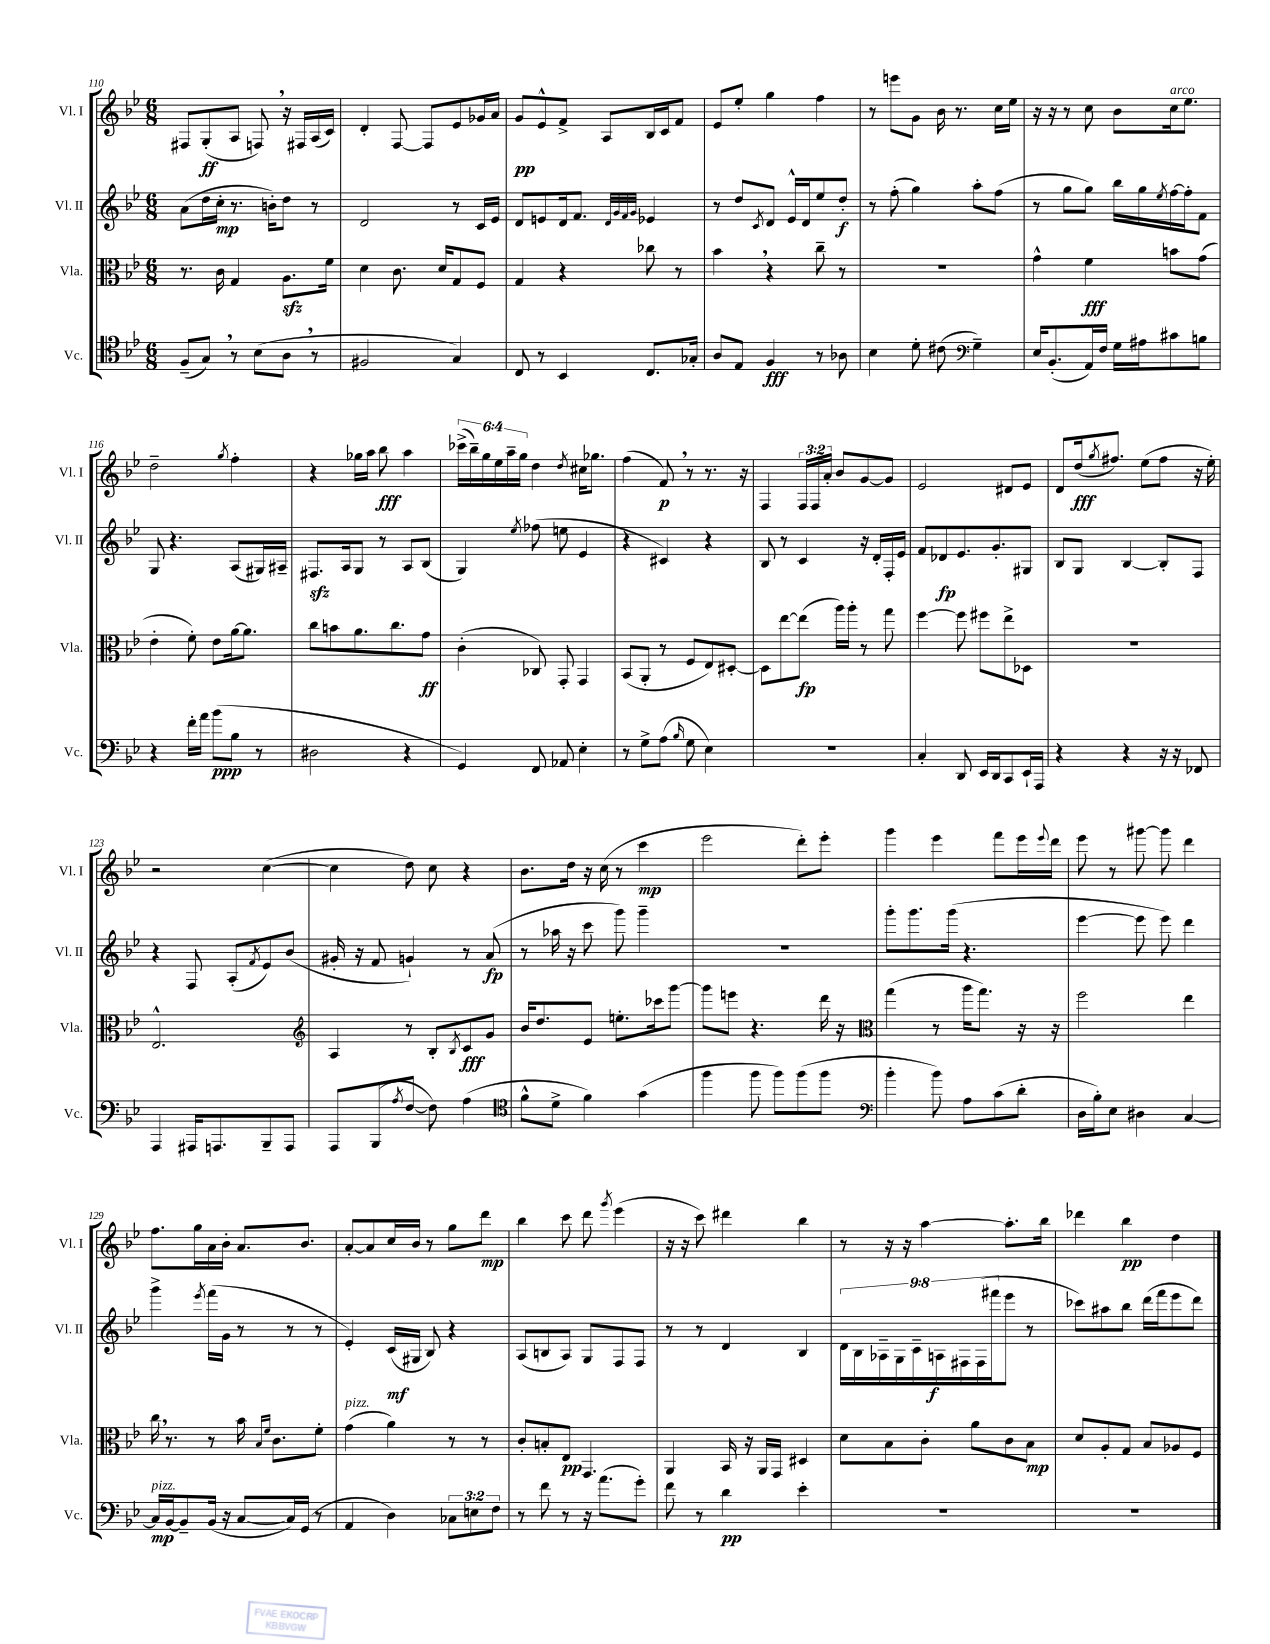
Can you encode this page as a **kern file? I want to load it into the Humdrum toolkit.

**kern	**dynam	**kern	**dynam	**kern	**dynam	**kern	**dynam
*part4	*part4	*part3	*part3	*part2	*part2	*part1	*part1
*staff4	*staff4	*staff3	*staff3	*staff2	*staff2	*staff1	*staff1
*I"Vc.	*	*I"Vla.	*	*I"Vl. II	*	*I"Vl. I	*
*I'Vc.	*	*I'Vla.	*	*I'Vl. II	*	*I'Vl. I	*
*clefC4	*	*clefC3	*	*clefG2	*	*clefG2	*
*k[b-e-]	*	*k[b-e-]	*	*k[b-e-]	*	*k[b-e-]	*
*M6/8	*	*M6/8	*	*M6/8	*	*M6/8	*
=110	=110	=110	=110	=110	=110	=110	=110
(8F~/L	.	8.r	.	(8a\L	.	8F#X/L	.
8G,/J)	.	.	.	16dd\L	.	(8G'/	ff
.	.	16c\	.	16cc'\JJ	mp	.	.
8r	.	4G/	.	8.r	.	8A/J	.
(8B-\L	.	.	.	.	.	8Fn,/)	.
.	.	.	.	16bn'\KL)	.	.	.
8A,\J	.	8.Azz\L	.	8dd\J	.	16r	.
.	.	.	.	.	.	16F#X/LL	.
8r	.	.	.	8r	.	(16A/	.
.	.	16f\Jk	.	.	.	16c/JJ)	.
=111	=111	=111	=111	=111	=111	=111	=111
2F#X/	.	4d\	.	2d/	.	4d'/	.
.	.	8.c\	.	.	.	[8F/	.
.	.	.	.	.	.	8F/L]	.
.	.	16d/KL	.	.	.	.	.
4G/)	.	8G/	.	8r	.	8e-/	.
.	.	8F/J	.	16c/LL	.	16g-X/L	.
.	.	.	.	16e-/JJ	.	16a/JJ	.
=112	=112	=112	=112	=112	=112	=112	=112
8C/	.	4G/	.	8d/L	.	8g/L	pp
8r	.	.	.	8en/	.	8e-^^/	.
4BB-/	.	4r	.	16d/k	.	8f^/J	.
.	.	.	.	8.f/J	.	.	.
.	.	.	.	.	.	8A/L	.
.	.	.	.	32qqd/LLL	.	.	.
.	.	.	.	32qqg/	.	.	.
.	.	.	.	32qqf/	.	.	.
.	.	.	.	32qqg/JJJ	.	.	.
8.C/L	.	8cc-X\	.	4e-X/	.	16B-/L	.
.	.	.	.	.	.	16c/J	.
.	.	8r	.	.	.	8f/J	.
16G-X'/Jk	.	.	.	.	.	.	.
=113	=113	=113	=113	=113	=113	=113	=113
8A/L	.	4b-,\	.	8r	.	8e-/L	.
8E-/J	.	.	.	8dd/L	.	8ee-'/J	.
.	.	.	.	8qc/	.	.	.
4F/	fff	4r	.	8d/J	.	4gg\	.
.	.	.	.	16e-^^/LL	.	.	.
.	.	.	.	16d/J	.	.	.
8r	.	8cc~\	.	8ee-/	.	4ff\	.
8A-X\	.	8r	.	8dd'/J	f	.	.
=114	=114	=114	=114	=114	=114	=114	=114
4B-\	.	2.r	.	8r	.	8r	.
.	.	.	.	(8ff'\	.	8eeen\L	.
8d'\	.	.	.	4gg\)	.	8g\J	.
(8c#X\	.	.	.	.	.	16b-\	.
.	.	.	.	.	.	8.r	.
*clefF4	*	*	*	*	*	*	*
4G~\)	.	.	.	8aa'\L	.	.	.
.	.	.	.	(8ff\J	.	16cc\LL	.
.	.	.	.	.	.	16ee-\JJ	.
=115	=115	=115	=115	=115	=115	=115	=115
16E-/KL	.	4g^^\	.	8r	.	16r	.
(8.BB-'/	.	.	.	.	.	16r	.
.	.	.	.	8gg\L	.	8r	.
16AA/L)	.	4f\	fff	8gg\J)	.	8cc\	.
16F/JJ	.	.	.	.	.	.	.
16G\LL	.	.	.	16bb-\LL	.	8b-\L	.
16A#X\J	.	.	.	16gg\	.	.	.
.	.	.	.	8qee-/	.	.	.
!	!	!	!	!	!	!LO:TX:a:i:t=arco	!
8c#X\	.	8bn\L	.	[16ff\	.	16cc\k	.
.	.	.	.	16ff'\J]	.	8.ee-\J	.
8Bn\J	.	(8g\J	.	8f\J	.	.	.
!!LO:LB:g=z
=116	=116	=116	=116	=116	=116	=116	=116
4r	.	4e-'\	.	8G/	.	2dd~\	.
.	.	.	.	4.r	.	.	.
16f'\LL	.	8f'\)	.	.	.	.	.
16a\JJ	.	.	.	.	.	.	.
(8b-\L	ppp	8e-\L	.	.	.	.	.
.	.	.	.	.	.	8qgg/	.
8B-\J	.	[16a\k	.	(8A/L	.	4ff'\	.
.	.	8.a\J]	.	.	.	.	.
8r	.	.	.	16G#X/L)	.	.	.
.	.	.	.	16A#X~/JJ	.	.	.
=117	=117	=117	=117	=117	=117	=117	=117
2D#X\	.	8cc\L	.	8.F#Xzz/L	.	4r	.
.	.	8bn\	.	.	.	.	.
.	.	.	.	16A/k	.	.	.
.	.	8.a\	.	8G/J	.	16gg-X\LL	.
.	.	.	.	.	.	16aa\JJ	.
.	.	.	.	8r	.	8bb-\	fff
.	.	8.cc\	.	.	.	.	.
4r	.	.	.	8A/L	.	4aa\	.
.	.	8g\J	ff	(8B-/J	.	.	.
=118	=118	=118	=118	=118	=118	=118	=118
4GG/)	.	(4c'\	.	4G/)	.	(24ccc-X^\LL	.
.	.	.	.	.	.	24bb-~\)	.
.	.	.	.	.	.	24gg\	.
.	.	.	.	.	.	24ee-\	.
.	.	.	.	.	.	24aa~\	.
.	.	.	.	.	.	24gg\JJ	.
.	.	.	.	8qee-/	.	.	.
8FF/	.	8C-X/)	.	(8ff-X\	.	4dd\	.
8AA-X/	.	8GG'/	.	8een\	.	.	.
.	.	.	.	.	.	8qdd/	.
4E-'\	.	4GG/	.	4e-/	.	16cc#X\KL	.
.	.	.	.	.	.	8.gg-X\J	.
=119	=119	=119	=119	=119	=119	=119	=119
8r	.	(8BB-/L	.	4r	.	(4ff\	.
8G^\L	.	8AA'/J	.	.	.	.	.
(8A\J	.	8r	.	4c#X/)	.	8f,/)	p
16qqB-/	.	.	.	.	.	.	.
8G\	.	8F/L	.	.	.	8r	.
4E-\)	.	8E-/)	.	4r	.	8.r	.
.	.	[8D#X'/J	.	.	.	.	.
.	.	.	.	.	.	16r	.
=120	=120	=120	=120	=120	=120	=120	=120
2.r	.	8D#\L]	.	8B-/	.	4F/	.
.	.	[8ee-\	.	8r	.	.	.
.	.	(8ee-\J]	fp	4c/	.	24F/LL	.
.	.	.	.	.	.	24F/	.
.	.	.	.	.	.	24a'/JJ	.
.	.	16aa\LL)	.	.	.	8b-/L	.
.	.	16aa'\JJ	.	.	.	.	.
.	.	8r	.	16r	.	[8g/	.
.	.	.	.	16d'/LL	.	.	.
.	.	8gg\	.	16F'/	.	8g/J]	.
.	.	.	.	16e-/JJ	.	.	.
=121	=121	=121	=121	=121	=121	=121	=121
4C'/	.	[4ff\	.	8f/L	.	2e-/	.
.	.	.	.	8d-X/	fp	.	.
8DD/	.	8ff\]	.	8.e-/	.	.	.
16EE-/LL	.	8ff#X\L	.	.	.	.	.
16DD/J	.	.	.	8.g'/	.	.	.
8CC/	.	8ee-^\	.	.	.	8d#X/L	.
16EE-`/L	.	8D-X\J	.	8G#X/J	.	8e-/J	.
16AAA/JJ	.	.	.	.	.	.	.
=122	=122	=122	=122	=122	=122	=122	=122
4r	.	2.r	.	8B-/L	.	8d/L	.
.	.	.	.	8G/J	.	(16dd/k	fff
.	.	.	.	.	.	8qgg/	.
.	.	.	.	.	.	8.ff#X/J)	.
4r	.	.	.	[4B-/	.	.	.
.	.	.	.	.	.	(8ee-\L	.
16r	.	.	.	8B-'/L]	.	8ff#\J	.
16r	.	.	.	.	.	.	.
8FF-X/	.	.	.	8F/J	.	16r	.
.	.	.	.	.	.	16ee-'\)	.
!!LO:LB:g=z
=123	=123	=123	=123	=123	=123	=123	=123
4AAA/	.	2.E-^^/	.	4r	.	2r	.
16AAA#X/KL	.	.	.	8F/	.	.	.
8.AAAn/	.	.	.	.	.	.	.
.	.	.	.	(8A'/L	.	.	.
.	.	.	.	8qf/	.	.	.
8BBB-~/	.	.	.	8e-/)	.	([4cc\	.
8AAA/J	.	.	.	(8b-/J	.	.	.
=124	=124	=124	=124	=124	=124	=124	=124
*	*	*clefG2	*	*	*	*	*
8AAA/L	.	4A/	.	16g#X'/	.	4cc\]	.
.	.	.	.	16r	.	.	.
(8BBB-/	.	.	.	8f/	.	.	.
8qA/	.	.	.	.	.	.	.
[8F/J	.	8r	.	4gn`/)	.	8dd\)	.
8F\])	.	8B-'/L	.	.	.	8cc\	.
.	.	8qB-/	.	.	.	.	.
(4A\	.	8c/	fff	8r	.	4r	.
.	.	8g/J	.	(8a/	fp	.	.
=125	=125	=125	=125	=125	=125	=125	=125
*clefC4	*	*	*	*	*	*	*
8f^^\L	.	16b-/KL	.	8r	.	8.b-\L	.
.	.	8.dd/	.	.	.	.	.
8d^\J	.	.	.	16aa-X\	.	.	.
.	.	.	.	16r	.	16dd\Jk	.
4f\)	.	8e-/J	.	8ccc\	.	16r	.
.	.	.	.	.	.	(16cc\	.
.	.	8.een'\L	.	8ggg\)	.	8r	.
(4g\	.	.	.	4ggg~\	.	4ccc\	mp
.	.	16ccc-X\k	.	.	.	.	.
.	.	[8ggg\J	.	.	.	.	.
=126	=126	=126	=126	=126	=126	=126	=126
4ff\	.	8ggg\L]	.	2.r	.	2eee-\	.
.	.	8eeen\J	.	.	.	.	.
8ff\	.	4.r	.	.	.	.	.
8ff\L)	.	.	.	.	.	.	.
(8ff\	.	.	.	.	.	8ddd'\L)	.
8ff\J	.	16ddd\	.	.	.	8eee-'\J	.
.	.	16r	.	.	.	.	.
=127	=127	=127	=127	=127	=127	=127	=127
*clefF4	*	*clefC3	*	*	*	*	*
4b-'\	.	(4gg\	.	8ggg'\L	.	4ggg\	.
.	.	.	.	8.ggg\	.	.	.
8b-\)	.	8r	.	.	.	4eee-\	.
.	.	.	.	(16ggg\Jk	.	.	.
8A\L	.	16aa\KL	.	4.r	.	.	.
.	.	8.gg\J)	.	.	.	.	.
(8c\	.	.	.	.	.	8fff\L	.
8d'\J	.	16r	.	.	.	16eee-\L	.
.	.	.	.	.	.	8qqeee-/	.
.	.	16r	.	.	.	16ddd\JJ	.
=128	=128	=128	=128	=128	=128	=128	=128
16D\LL	.	2ff\	.	[4eee-\	.	8eee-\	.
16B-'\J)	.	.	.	.	.	.	.
8E-\J	.	.	.	.	.	8r	.
4D#X\	.	.	.	8eee-\]	.	[8ggg#X\	.
.	.	.	.	8eee-\)	.	8ggg#\]	.
[4C/	.	4ee-\	.	4ddd\	.	4ddd\	.
!!LO:LB:g=z
=129	=129	=129	=129	=129	=129	=129	=129
!LO:TX:a:i:t=pizz.	!	!	!	!	!	!	!
16C/LL]	mp	16cc,\	.	4ggg^\	.	8.ff\L	.
[16BB-/J	.	8.r	.	.	.	.	.
8BB-~/]	.	.	.	.	.	.	.
.	.	.	.	.	.	16gg\L	.
.	.	.	.	8qeee-/	.	.	.
(16BB-/Jk	.	8r	.	(16fff\LL	.	16a\	.
16r	.	.	.	16g\JJ	.	16b-'\JJ	.
[8C/L	.	16b-\	.	8r	.	8.a/L	.
.	.	16qqB-/LL	.	.	.	.	.
.	.	16qqf/JJ	.	.	.	.	.
.	.	8.c\L	.	.	.	.	.
16C/L])	.	.	.	8r	.	.	.
(16GG/JJ	.	.	.	.	.	8.b-/J	.
8r	.	8f'\J	.	8r	.	.	.
=130	=130	=130	=130	=130	=130	=130	=130
!	!	!LO:TX:a:i:t=pizz.	!	!	!	!	!
4AA/	.	(4g\	.	4e-'/)	.	[8a'/L	.
.	.	.	.	.	.	8a/]	.
4D\)	.	4a\)	.	(16c/LL	mf	16cc/L	.
.	.	.	.	16G#X/JJ	.	16b-/JJ	.
.	.	.	.	8B-/)	.	8r	.
12C-X\L	.	8r	.	4r	.	8gg\L	.
12En\	.	.	.	.	.	.	.
.	.	8r	.	.	.	8ddd\J	mp
12F\J	.	.	.	.	.	.	.
=131	=131	=131	=131	=131	=131	=131	=131
8r	.	8c'/L	.	(8A/L	.	4bb-\	.
8f\	.	8Bn'/	.	8Bn/	.	.	.
8r	.	8E-/J	pp	8A/J)	.	8ccc\	.
16r	.	4.GG/	.	8G/L	.	8ddd\	.
(8.a\L	.	.	.	.	.	.	.
.	.	.	.	.	.	8qggg/	.
.	.	.	.	8F/	.	(4eee-\	.
8g'\J)	.	.	.	8F/J	.	.	.
=132	=132	=132	=132	=132	=132	=132	=132
8f\	.	4AA/	.	8r	.	16r	.
.	.	.	.	.	.	16r	.
8r	.	.	.	8r	.	8ccc\)	.
4d\	pp	16BB-/	.	4d/	.	4ddd#X\	.
.	.	16r	.	.	.	.	.
.	.	16AA/LL	.	.	.	.	.
.	.	16GG/JJ	.	.	.	.	.
4e-'\	.	4D#X/	.	4B-/	.	4bb-\	.
=133	=133	=133	=133	=133	=133	=133	=133
2.r	.	8d\L	.	18d\LL	.	8r	.
.	.	.	.	18B-\	.	.	.
.	.	.	.	18A-X~\	.	.	.
.	.	8B-\	.	.	.	16r	.
.	.	.	.	18G\	.	.	.
.	.	.	.	.	.	16r	.
.	.	.	.	18c~\	.	.	.
.	.	8c'\J	.	.	.	[4aa\	.
.	.	.	.	18An\	f	.	.
.	.	.	.	18F#X\	.	.	.
.	.	8a\L	.	.	.	.	.
.	.	.	.	(18F#\	.	.	.
.	.	.	.	18fff#X\J	.	.	.
.	.	8c\	.	8eee-\J	.	8.aa'\L]	.
.	.	8B-\J	mp	8r	.	.	.
.	.	.	.	.	.	16bb-\Jk	.
=134	=134	=134	=134	=134	=134	=134	=134
2.r	.	8d/L	.	8ccc-X\L)	.	4ddd-X\	.
.	.	8A'/	.	8aa#X\	.	.	.
.	.	8G/J	.	8bb-\J	.	4bb-\	pp
.	.	8B-/L	.	(16ddd\LL	.	.	.
.	.	.	.	16fff\J	.	.	.
.	.	8A-X/	.	8eee-\	.	4dd\	.
.	.	8F/J	.	8ddd\J)	.	.	.
==	==	==	==	==	==	==	==
*-	*-	*-	*-	*-	*-	*-	*-
